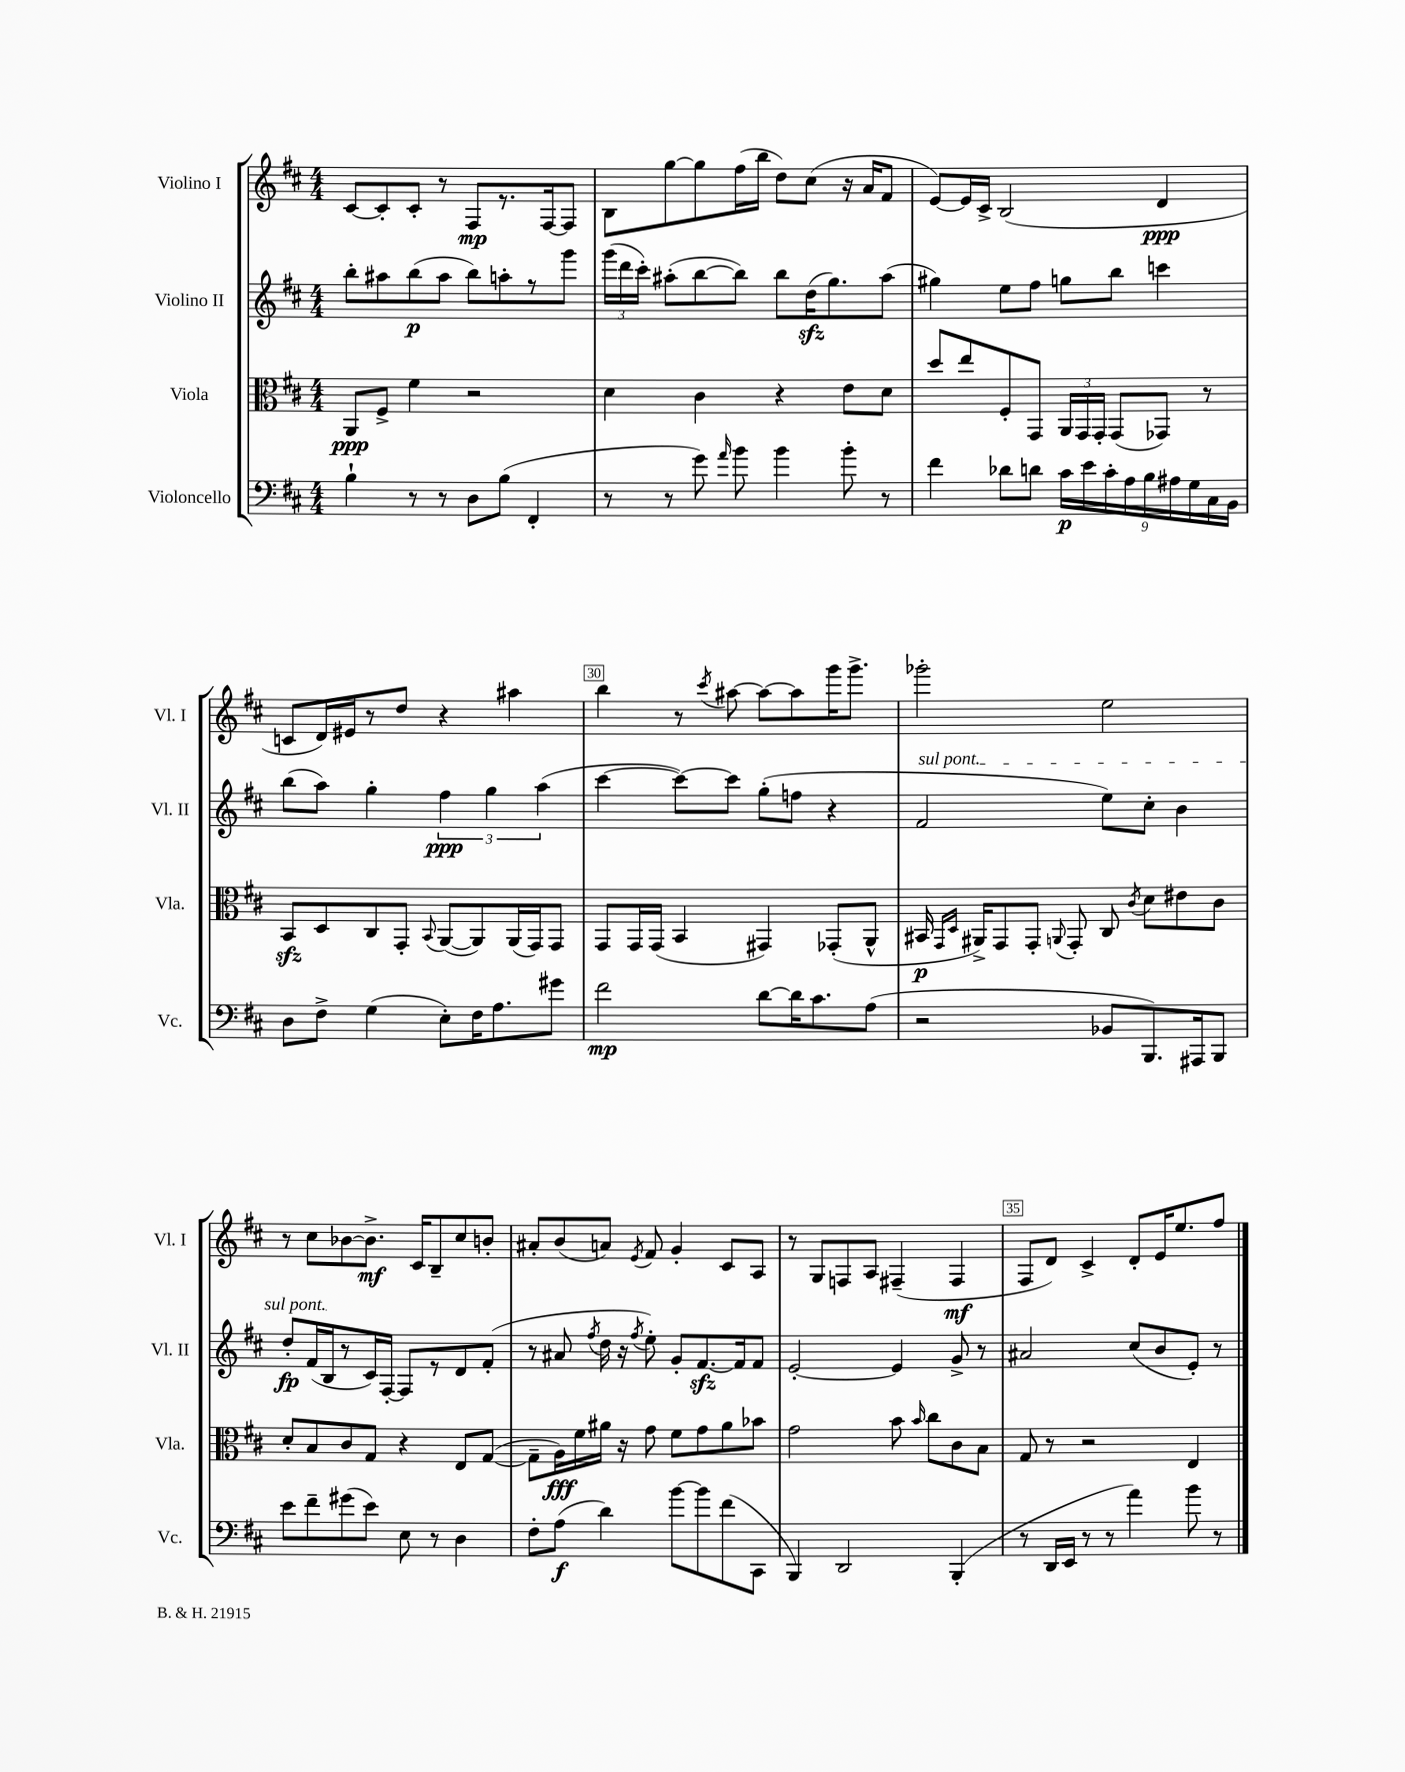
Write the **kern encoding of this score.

**kern	**kern	**kern	**kern
*staff4	*staff3	*staff2	*staff1
*clefF4	*clefC3	*clefG2	*clefG2
*k[f#c#]	*k[f#c#]	*k[f#c#]	*k[f#c#]
*M4/4	*M4/4	*M4/4	*M4/4
4B`\	8AA/L	8bb'\L	[8c#/L
.	8F#^/J	8aa#\	8c#'/]
8r	4f#\	(8bb\	8c#'/J
8r	.	8aa#\J	8r
8D\L	2r	8bb\L)	8F#/L
(8B\J	.	8aa'\	8.r
4FF#'/	.	8r	.
.	.	.	[16F#/k
.	.	8ggg\J	8F#/]J
=	=	=	=
8r	4d\	(24ggg\LL	8B\L
.	.	24ddd\	.
.	.	24ccc#'\JJ)	.
8r	.	(8aa#'\L	[8gg\
8g\)	4c#\	[8bb\	8gg\]
16qqa/	.	.	.
8b\	.	8bb\]J)	(16ff#\L
.	.	.	16bb\JJ
4b\	4r	8bb\L	8dd\L)
.	.	(16dd\K	(8cc#\J
.	.	8.gg\)	.
8b'\	8e\L	.	16r
.	.	.	16a/LK
8r	8d\J	(8aa#\J	8f#/J
=	=	=	=
4f#\	8dd/L	4gg#\)	[8e/L)
.	8ee/	.	16e/]L
.	.	.	16c#^/JJ
8d-\L	8F#'/	8ee\L	(2B/
8d\J	8GG/J	8ff#\J	.
18c#\LL	24AA/LL	8gg\L	.
.	24GG/	.	.
18e\	.	.	.
.	24GG'/JJ	.	.
18c#'\	.	.	.
.	(8GG/L	8bb\J	.
18A\	.	.	.
18B\	.	.	.
.	8GG-/J)	4ccc\	4d/
18A#\	.	.	.
18G\	.	.	.
.	8r	.	.
18C#\	.	.	.
18BB\JJ	.	.	.
=	=	=	=
8D\L	8BB/L	(8bb\L	8c/L
8F#^\J	8D/	8aa\J)	16d/L)
.	.	.	16e#/J
(4G\	8C#/	4gg'\	8r
.	8GG'/J	.	8dd/J
.	8qqBB/	.	.
8E'\L)	([8AA/L	6ff#\	4r
16F#\K	8AA/])	.	.
.	.	6gg\	.
8.A\	.	.	.
.	(16AA/L	.	4aa#\
.	16GG/J)	.	.
.	.	(6aa\	.
8g#\J	8GG/J	.	.
=	=	=	=
2f#\	8GG/L	[4ccc#\	4bb\
.	16GG/L	.	.
.	(16GG/JJ	.	.
.	4BB/	8ccc#\_L)	8r
.	.	.	8qccc#/
.	.	8ccc#\]J	[8aa#\
[8d\L	4GG#/)	(8gg'\L	8aa#\_L
16d\]K	.	8ff\J	8aa#\]
8.c#\	.	.	.
.	(8GG-'/L	4r	16ggg\K
.	.	.	8.ggg^\J
(8A\J	8AA^^/J	.	.
=	=	=	=
2r	16BB#/	2f#/	2ggg-'\
.	16qqGG/LL	.	.
.	16qqD/JJ	.	.
.	16AA#^/LK)	.	.
.	8GG/	.	.
.	8GG'/J	.	.
.	8qqAA/	.	.
.	8GG'/	.	.
8BB-/L	8C#/	8ee\L)	2ee\
.	8qc#/	.	.
8.BBB/)	8d\L	8cc#'\J	.
.	8e#\	4b\	.
16AAA#/k	.	.	.
8BBB/J	8c#\J	.	.
=	=	=	=
8e\L	8d'/L	8dd'/L	8r
8f#~\	8B/	(16f#/L	8cc#\L
.	.	16B/J	.
(8g#\	8c#/	8r	[8b-\
8e\J)	8G/J	16c#/L)	8.b-^\]J
.	.	[16F#'/JJ	.
8E\	4r	8F#/]L	.
.	.	.	16c#/LK
8r	.	8r	8B~/
4D\	8E/L	8d/	8cc#/
.	([8G/J	(8f#'/J	8b'/J
=	=	=	=
8F#'\L	8G~\]L	8r	8a#'/L
(8A\J	16A\L)	8a#/	(8b/
.	16f#\	.	.
.	.	8qff#/	.
4d\)	16a#\JJ	16dd\	8a/J)
.	16r	16r	.
.	.	8qff#/	8qe/
.	8g\	8ee'\)	8f#/
[8b\L	8f#\L	8g'/L	4g'/
8b\]	8g\	[8.f#/	.
(8f#\	8a#\	.	8c#/L
.	.	16f#/]k	.
8CC#\J	8b-\J	8f#/J	8A/J
=	=	=	=
4BBB/)	2g\	[2e'/	8r
.	.	.	8G/L
2DD/	.	.	8F/
.	.	.	8A/J
.	8b\	4e/]	(4F#~/
.	16qqb/	.	.
.	8cc#\L	.	.
(4BBB'/	8c#\	8g^/	4F#/
.	8B\J	8r	.
=	=	=	=
8r	8G/	2a#/	8F#/L
16DD/LL	8r	.	8d/J)
16EE/JJ	.	.	.
8r	2r	.	4c#^/
8r	.	.	.
4a\)	.	(8cc#/L	8d'/L
.	.	8b/	16e/K
.	.	.	8.ee/
8b\	4E/	8e'/J)	.
8r	.	8r	8ff#/J
==	==	==	==
*-	*-	*-	*-
